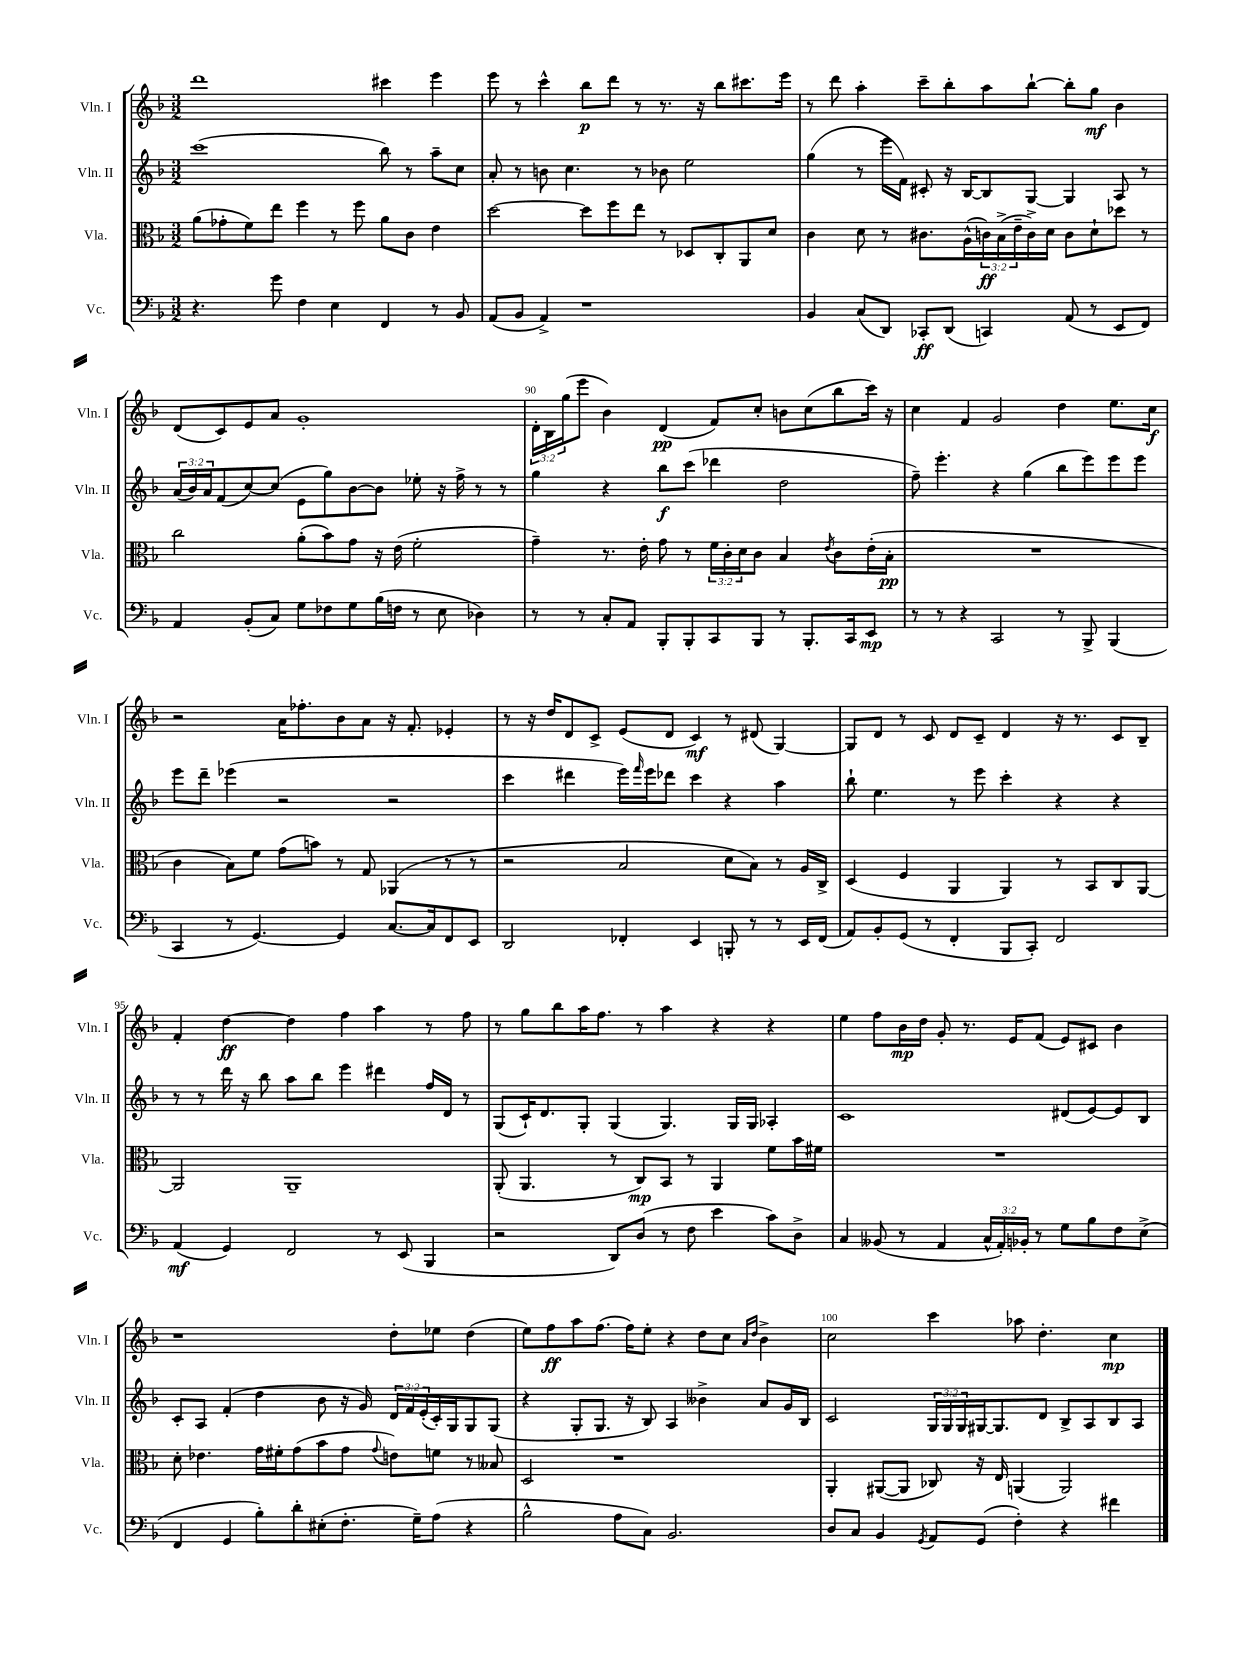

**kern	**dynam	**kern	**dynam	**kern	**dynam	**kern	**dynam
*part4	*part4	*part3	*part3	*part2	*part2	*part1	*part1
*staff4	*staff4	*staff3	*staff3	*staff2	*staff2	*staff1	*staff1
*I"Vc.	*	*I"Vla.	*	*I"Vln. II	*	*I"Vln. I	*
*I'Vc.	*	*I'Vla.	*	*I'Vln. II	*	*I'Vln. I	*
*clefF4	*	*clefC3	*	*clefG2	*	*clefG2	*
*k[b-]	*	*k[b-]	*	*k[b-]	*	*k[b-]	*
*M3/2	*	*M3/2	*	*M3/2	*	*M3/2	*
=86	=86	=86	=86	=86	=86	=86	=86
4.r	.	(8a\L	.	(1ccc	.	1ddd	.
.	.	8g-X'\	.	.	.	.	.
.	.	8f\)	.	.	.	.	.
8g\	.	8ee\J	.	.	.	.	.
4F\	.	4ff\	.	.	.	.	.
4E\	.	8r	.	.	.	.	.
.	.	8ff\	.	.	.	.	.
4FF/	.	8a\L	.	8bb-\)	.	4ccc#X\	.
.	.	8c\J	.	8r	.	.	.
8r	.	4e\	.	8aa~\L	.	4eee\	.
8BB-/	.	.	.	8cc\J	.	.	.
=87	=87	=87	=87	=87	=87	=87	=87
(8AA/L	.	[2dd\	.	8a'/	.	8eee\	.
8BB-/J	.	.	.	8r	.	8r	.
4AA^/)	.	.	.	8bn\	.	4ccc^^\	.
.	.	.	.	4.cc\	.	.	.
1r	.	8dd\L]	.	.	.	8bb-\L	p
.	.	8ff\	.	.	.	8ddd\J	.
.	.	8ee\J	.	8r	.	8r	.
.	.	8r	.	8b-X\	.	8.r	.
.	.	8D-X/L	.	2ee\	.	.	.
.	.	.	.	.	.	16r	.
.	.	8C'/	.	.	.	8bb-\L	.
.	.	8AA/	.	.	.	8.ccc#X\	.
.	.	8d/J	.	.	.	.	.
.	.	.	.	.	.	16eee\Jk	.
=88	=88	=88	=88	=88	=88	=88	=88
4BB-/	.	4c\	.	(4gg\	.	8r	.
.	.	.	.	.	.	8ddd\	.
(8C/L	.	8d\	.	8r	.	4aa'\	.
8DD/J)	.	8r	.	16eee\LL	.	.	.
.	.	.	.	16f\JJ)	.	.	.
8CC-X'/L	ff	8.c#X\L	.	8c#X'/	.	8ccc~\L	.
(8DD/J	.	.	.	16r	.	8bb-'\	.
.	.	(16A^^\L	.	[16B-/KL	.	.	.
4CCn/)	.	24cn\)	ff	8B-/]	.	8aa\	.
.	.	(24B-^\	.	.	.	.	.
.	.	24e~\	.	.	.	.	.
.	.	16c^\)	.	[8G/J	.	[8bb-`\J	.
.	.	16d\JJ	.	.	.	.	.
(8AA/	.	8c\L	.	4G/]	.	8bb-'\L]	.
8r	.	8d`\	.	.	.	8gg\J	mf
8EE/L	.	8dd-X\J	.	8A/	.	4b-\	.
8FF/J)	.	8r	.	8r	.	.	.
!!LO:LB:g=z
=89	=89	=89	=89	=89	=89	=89	=89
4AA/	.	2cc\	.	(24a/LL	.	(8d/L	.
.	.	.	.	24b-/)	.	.	.
.	.	.	.	24a/J	.	.	.
.	.	.	.	(8f/	.	8c/)	.
(8BB-'/L	.	.	.	[8cc/)	.	8e/	.
8C/J)	.	.	.	(8cc/J]	.	8a/J	.
8G\L	.	(8a'\L	.	8e\L	.	1g'	.
8F-X\	.	8b-\)	.	8gg\)	.	.	.
8G\	.	8g\J	.	[8b-\	.	.	.
(16B-\L	.	16r	.	8b-\J]	.	.	.
16Fn\JJ	.	(16e\	.	.	.	.	.
8r	.	2f'\	.	8ee-X'\	.	.	.
8E\	.	.	.	16r	.	.	.
.	.	.	.	16ff^\	.	.	.
4D-X\)	.	.	.	8r	.	.	.
.	.	.	.	8r	.	.	.
=90	=90	=90	=90	=90	=90	=90	=90
8r	.	4g~\)	.	4gg\	.	24d'\LL	.
.	.	.	.	.	.	24B-\	.
.	.	.	.	.	.	(24gg\J	.
8r	.	.	.	.	.	8eee\J	.
8C'/L	.	8.r	.	4r	.	4b-\)	.
8AA/J	.	.	.	.	.	.	.
.	.	16e'\	.	.	.	.	.
8BBB-'/L	.	8g\	.	8bb-\L	f	(4d/	pp
8BBB-'/	.	8r	.	(8ccc\J	.	.	.
8CC/	.	24f\LL	.	4ddd-X\	.	8f/L)	.
.	.	24c'\	.	.	.	.	.
.	.	24d\J	.	.	.	.	.
8BBB-/J	.	8c\J	.	.	.	8cc'/J	.
8r	.	4B-/	.	2dd\	.	8bn\L	.
8.BBB-'/L	.	.	.	.	.	(8cc\	.
.	.	8qe/	.	.	.	.	.
.	.	8c\L	.	.	.	8bb-\	.
16CC/k	.	.	.	.	.	.	.
8EE/J	mp	(16e'\L	.	.	.	16ccc\Jk)	.
.	.	16B-'\JJ	pp	.	.	16r	.
=91	=91	=91	=91	=91	=91	=91	=91
8r	.	1.r	.	8ff~\)	.	4cc\	.
8r	.	.	.	4.eee'\	.	.	.
4r	.	.	.	.	.	4f/	.
2CC/	.	.	.	4r	.	2g/	.
.	.	.	.	(4gg\	.	.	.
8r	.	.	.	8bb-\L	.	4dd\	.
8BBB-^/	.	.	.	8eee\)	.	.	.
(4BBB-/	.	.	.	8eee\	.	8.ee\L	.
.	.	.	.	8eee\J	.	.	.
.	.	.	.	.	.	16cc\Jk	f
!!LO:LB:g=z
=92	=92	=92	=92	=92	=92	=92	=92
4CC/	.	4c\	.	8eee\L	.	2r	.
.	.	.	.	8ddd~\J	.	.	.
8r	.	8B-\L)	.	(4eee-X\	.	.	.
[4.GG/)	.	8f\J	.	.	.	.	.
.	.	(8g\L	.	2r	.	16a\KL	.
.	.	.	.	.	.	8.ff-X'\	.
.	.	8bn\J)	.	.	.	.	.
4GG/]	.	8r	.	.	.	8b-\	.
.	.	8G/	.	.	.	8a\J	.
[8.C/L	.	(4AA-X/	.	2r	.	16r	.
.	.	.	.	.	.	8.f'/	.
16C/k]	.	.	.	.	.	.	.
8FF/	.	8r	.	.	.	4e-X'/	.
8EE/J	.	8r	.	.	.	.	.
=93	=93	=93	=93	=93	=93	=93	=93
2DD/	.	2r	.	4ccc\	.	8r	.
.	.	.	.	.	.	16r	.
.	.	.	.	.	.	16dd/KL	.
.	.	.	.	4ddd#X\	.	8d/	.
.	.	.	.	.	.	8c^/J	.
4FF-X'/	.	2B-/	.	16eee\LL)	.	(8e/L	.
.	.	.	.	16qqfff/	.	.	.
.	.	.	.	16eee\J	.	.	.
.	.	.	.	8ddd-X\J	.	8d/J	.
4EE/	.	.	.	4ccc\	.	4c/)	mf
8BBBn'/	.	8d\L	.	4r	.	8r	.
8r	.	8B-\J)	.	.	.	(8d#X/	.
8r	.	8r	.	4aa\	.	[4G/)	.
16EE/LL	.	16A/LL	.	.	.	.	.
(16FF-/JJ	.	16C^/JJ	.	.	.	.	.
=94	=94	=94	=94	=94	=94	=94	=94
8AA/L)	.	(4D/	.	8bb-`\	.	8G/L]	.
8BB-'/	.	.	.	4.ee\	.	8d/J	.
(8GG/J	.	4F/	.	.	.	8r	.
8r	.	.	.	.	.	8c/	.
4FF'/	.	4AA/	.	8r	.	8d/L	.
.	.	.	.	8eee\	.	8c~/J	.
8BBB-/L	.	4AA/)	.	4ccc'\	.	4d/	.
8CC'/J)	.	.	.	.	.	.	.
2FF/	.	8r	.	4r	.	16r	.
.	.	.	.	.	.	8.r	.
.	.	8BB-/L	.	.	.	.	.
.	.	8C/	.	4r	.	8c/L	.
.	.	[8AA/J	.	.	.	8B-~/J	.
!!LO:LB:g=z
=95	=95	=95	=95	=95	=95	=95	=95
(4AA/	mf	2AA/]	.	8r	.	4f'/	.
.	.	.	.	8r	.	.	.
4GG/)	.	.	.	16ddd\	.	[4dd\	ff
.	.	.	.	16r	.	.	.
.	.	.	.	8bb-\	.	.	.
2FF/	.	1AA~	.	8aa\L	.	4dd\]	.
.	.	.	.	8bb-\J	.	.	.
.	.	.	.	4eee\	.	4ff\	.
8r	.	.	.	4ddd#X\	.	4aa\	.
(8EE/	.	.	.	.	.	.	.
4BBB-/	.	.	.	16ff/LL	.	8r	.
.	.	.	.	16d/JJ	.	.	.
.	.	.	.	8r	.	8ff\	.
=96	=96	=96	=96	=96	=96	=96	=96
2r	.	(8AA'/	.	(8G/L	.	8r	.
.	.	4.AA/	.	16c`/K)	.	8gg\L	.
.	.	.	.	8.d/	.	.	.
.	.	.	.	.	.	8bb-\	.
.	.	.	.	8G'/J	.	16aa\K	.
.	.	.	.	.	.	8.ff\J	.
8DD/L)	.	8r	.	(4G/	.	.	.
(8D/J	.	8C/L)	mp	.	.	8r	.
8r	.	8BB-/J	.	4.G/)	.	4aa\	.
8F\	.	8r	.	.	.	.	.
4e\	.	4AA/	.	.	.	4r	.
.	.	.	.	16G/LL	.	.	.
.	.	.	.	16G/JJ	.	.	.
8c\L)	.	8f\L	.	4A-X'/	.	4r	.
8D^\J	.	16b-\L	.	.	.	.	.
.	.	16f#X\JJ	.	.	.	.	.
=97	=97	=97	=97	=97	=97	=97	=97
4C/	.	1.r	.	1c	.	4ee\	.
(8BB--X/	.	.	.	.	.	8ff\L	.
8r	.	.	.	.	.	16b-\L	mp
.	.	.	.	.	.	16dd\JJ	.
4AA/	.	.	.	.	.	8g'/	.
.	.	.	.	.	.	8.r	.
24C^^/LL	.	.	.	.	.	.	.
24AA'/)	.	.	.	.	.	.	.
.	.	.	.	.	.	16e/KL	.
24BB-X'/JJ	.	.	.	.	.	.	.
8r	.	.	.	.	.	(8f/J	.
8G\L	.	.	.	(8d#X/L	.	8e/L)	.
8B-\	.	.	.	[8e/)	.	8c#X/J	.
8F\	.	.	.	8e/]	.	4b-\	.
(8E^\J	.	.	.	8B-/J	.	.	.
!!LO:LB:g=z
=98	=98	=98	=98	=98	=98	=98	=98
4FF/	.	8d'\	.	8c'/L	.	1r	.
.	.	4.e-X\	.	8A/J	.	.	.
4GG/	.	.	.	(4f'/	.	.	.
8B-'\L)	.	16g\LL	.	4dd\	.	.	.
.	.	16f#X'\J	.	.	.	.	.
8d'\	.	(8g\	.	.	.	.	.
(8E#X'\	.	8b-\	.	8b-\	.	.	.
8.F'\J	.	8g\J	.	16r	.	.	.
.	.	.	.	16g/)	.	.	.
.	.	8qqg/	.	.	.	.	.
.	.	8en\L)	.	24d/LL	.	8dd'\L	.
.	.	.	.	24f/	.	.	.
16G~\KL)	.	.	.	.	.	.	.
.	.	.	.	(24e'/	.	.	.
(8A\J	.	8fn\J	.	16c'/)	.	8ee-X\J	.
.	.	.	.	16G/J	.	.	.
4r	.	8r	.	8G/	.	(4dd\	.
.	.	8B--X/	.	(8G/J	.	.	.
=99	=99	=99	=99	=99	=99	=99	=99
2B-^^\	.	2D/	.	4r	.	8ee\L)	.
.	.	.	.	.	.	8ff\	ff
.	.	.	.	8G'/L	.	8aa\	.
.	.	.	.	8.G/J	.	(8.ff\J	.
8A\L	.	1r	.	.	.	.	.
.	.	.	.	16r	.	16ff\KL)	.
8C\J)	.	.	.	8B-/)	.	8ee'\J	.
2.BB-/	.	.	.	4A/	.	4r	.
.	.	.	.	4b--X^\	.	8dd\L	.
.	.	.	.	.	.	8cc\J	.
.	.	.	.	.	.	16qqa/LL	.
.	.	.	.	.	.	16qqdd/JJ	.
.	.	.	.	8a/L	.	4b-^\	.
.	.	.	.	16g/L	.	.	.
.	.	.	.	16B-/JJ	.	.	.
=100	=100	=100	=100	=100	=100	=100	=100
8D/L	.	4AA'/	.	2c/	.	2cc\	.
8C/J	.	.	.	.	.	.	.
4BB-/	.	([8AA#X/L	.	.	.	.	.
.	.	8AA#/J]	.	.	.	.	.
8qGG/	.	.	.	.	.	.	.
8AA/L	.	8C-X/)	.	24G/LL	.	4ccc\	.
.	.	.	.	24G/	.	.	.
.	.	.	.	24G/	.	.	.
(8GG/J	.	16r	.	[16G#X/J	.	.	.
.	.	16E/	.	8.G#/]	.	.	.
4F'\)	.	(4AAn/	.	.	.	8aa-X\	.
.	.	.	.	8d/J	.	4.dd'\	.
4r	.	2AA/)	.	8B-^/L	.	.	.
.	.	.	.	8A/	.	.	.
4f#X\	.	.	.	8B-/	.	4cc\	mp
.	.	.	.	8A/J	.	.	.
==	==	==	==	==	==	==	==
*-	*-	*-	*-	*-	*-	*-	*-
